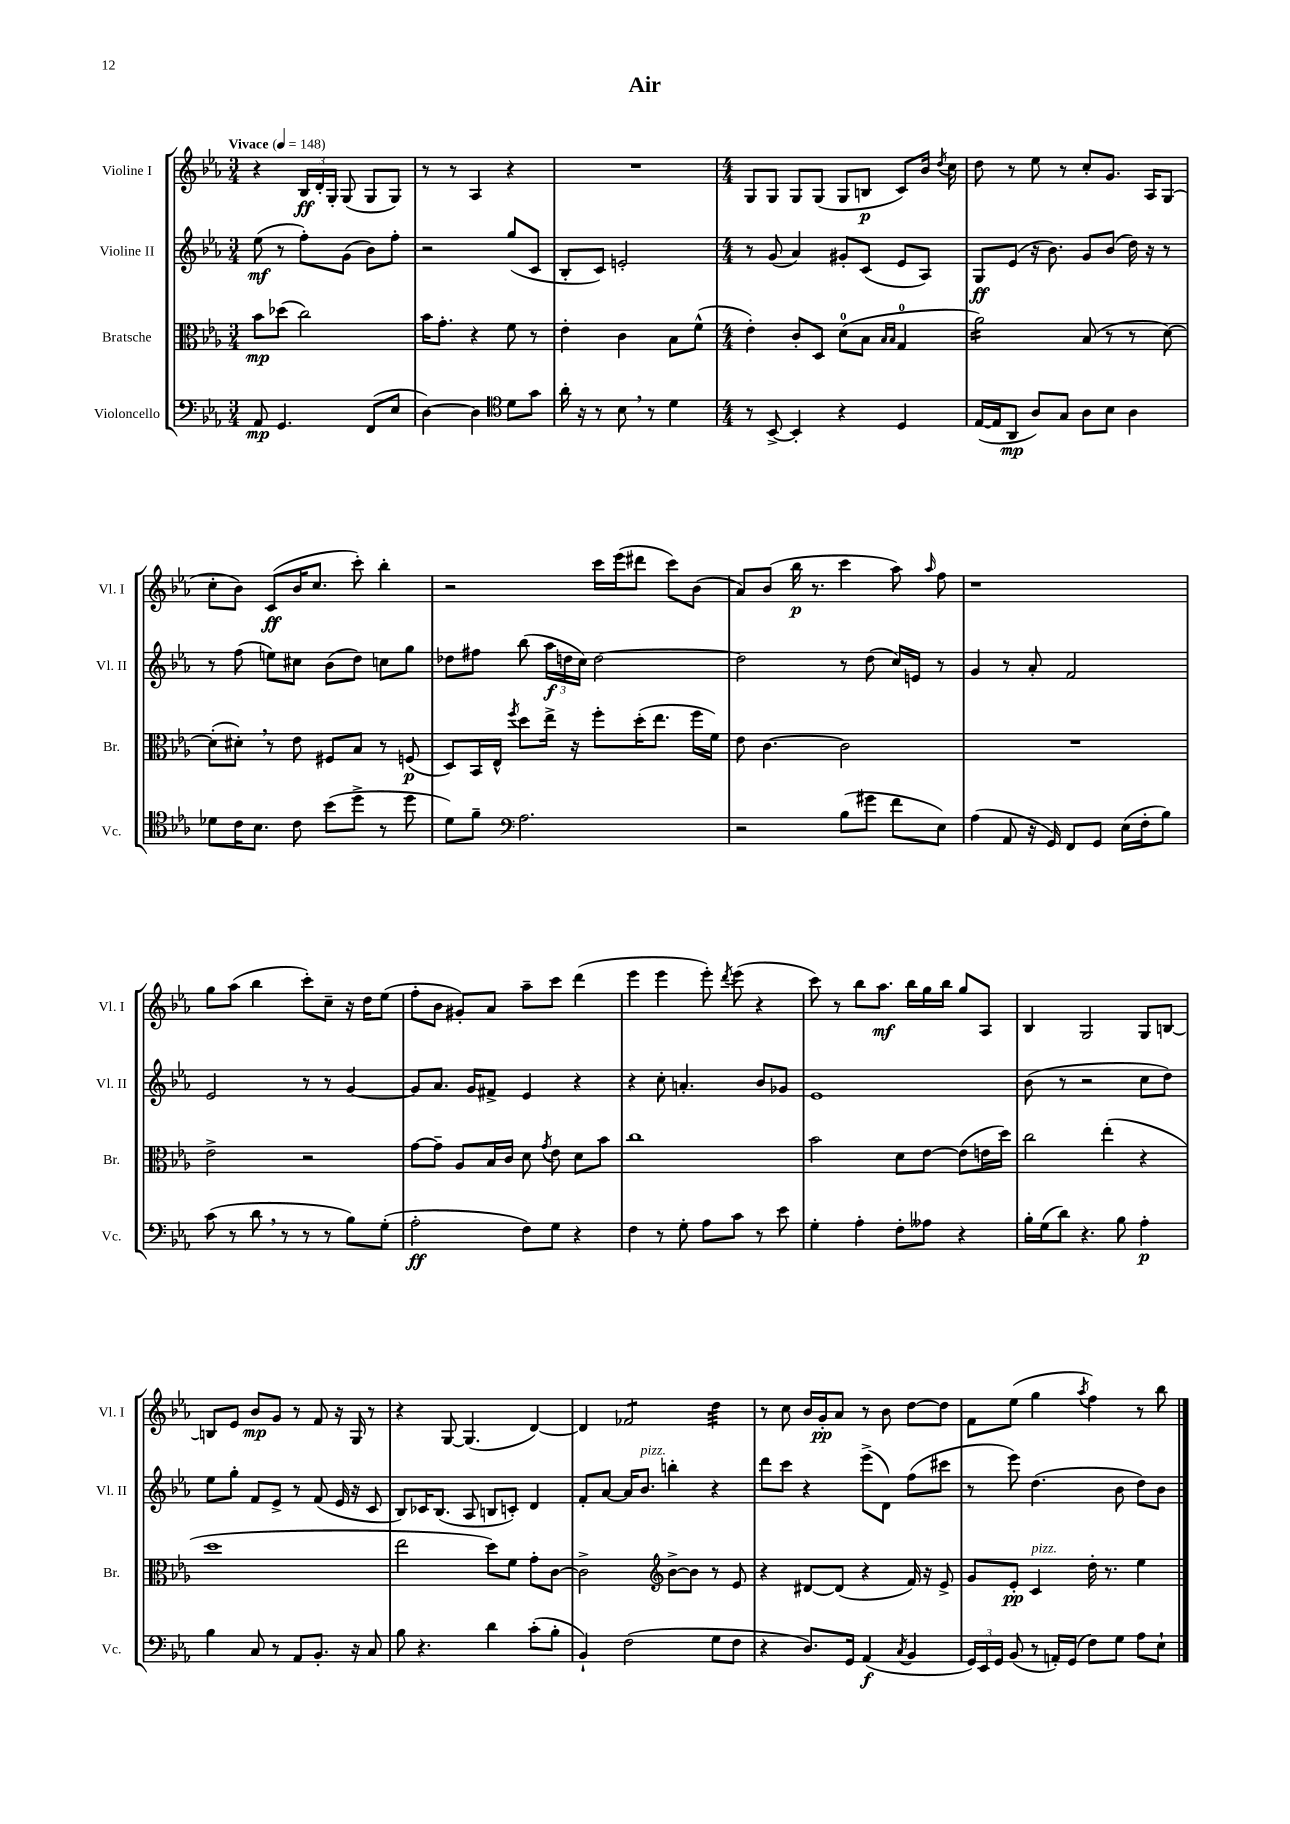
\header { title = "Air" }
<<
\new StaffGroup <<
\new Staff = "s0" \with { instrumentName = "Violine I" shortInstrumentName = "Vl. I" } {
    \clef treble \key ees \major \numericTimeSignature \time 3/4 \tempo "Vivace" 4 = 148
    \autoBeamOff r4 \tuplet 3/2 { bes16[\ff d'16-. g16]-. } g8( g8[ g8]) |
    r8 r8 aes4 r4 |
    R2. |
    \numericTimeSignature \time 4/4 g8[ g8] g8[ g8]( g8[ b8]\p c'8[) bes'16] \acciaccatura { d''8 } c''16 |
    d''8 r8 ees''8 r8 c''8[-. g'8.] aes16[ g8]( |
    c''8[-. bes'8]) c'8[\ff( bes'16 c''8.] c'''8-.) bes''4-. |
    r2 c'''16[ ees'''16( dis'''8] c'''8[) bes'8]( |
    aes'8[) bes'8]( bes''16\p r8. c'''4 aes''8) \grace { aes''16 } f''8 |
    r1 |
    g''8[ aes''8]( bes''4 c'''8[-.) c''8]-- r16 d''16[ ees''8]( |
    f''8[-. bes'8] gis'8[-.) aes'8] aes''8[-- c'''8] d'''4( |
    ees'''4 ees'''4 ees'''8-.) \acciaccatura { d'''8 } ees'''8( r4 |
    c'''8) r8 bes''8[ aes''8.]\mf bes''16[ g''16 bes''16] g''8[ aes8] |
    bes4 g2 g8[ b8]~ |
    b8[ ees'8] bes'8[\mp g'8] r8 f'8 r16 g16 r8 |
    r4 g8~ g4.( d'4~) |
    d'4 fes'2:8 d''4:32 |
    r8 c''8 bes'16[ g'16-.\pp aes'8] r8 bes'8 d''8[~ d''8] |
    f'8[ ees''8]( g''4 \acciaccatura { aes''8 } f''4) r8 bes''8 \bar "|." |
}
\new Staff = "s1" \with { instrumentName = "Violine II" shortInstrumentName = "Vl. II" } {
    \clef treble \key ees \major \numericTimeSignature \time 3/4
    \autoBeamOff ees''8\mf( r8 f''8[-.) g'8]( bes'8[) f''8]-. |
    r2 g''8[( c'8] |
    bes8[-. c'8]) e'2-. |
    \numericTimeSignature \time 4/4 r8 g'8( aes'4) gis'8[-. c'8]( ees'8[ aes8]) |
    g8[\ff ees'8]( r16 bes'8.) g'8[ bes'8]( d''16) r16 r8 |
    r8 f''8( e''8[) cis''8] bes'8[( d''8]) c''8[ g''8] |
    des''8[ fis''8] bes''8( \tuplet 3/2 { aes''16[\f d''16 c''16]) } d''2~ |
    d''2 r8 d''8( c''16[) e'16] r8 |
    g'4 r8 aes'8-. f'2 |
    ees'2 r8 r8 g'4~ |
    g'8[ aes'8.] g'16[ fis'8]-> ees'4 r4 |
    r4 c''8-. a'4.-. bes'8[ ges'8] |
    ees'1 |
    bes'8( r8 r2 c''8[ d''8]) |
    ees''8[ g''8]-. f'8[ ees'8]-> r8 f'8( ees'16 r16 c'8 |
    bes8[) ces'16 bes8.]( aes8 b8[ c'8]-.) d'4 |
    f'8[-. aes'8]~ aes'16[ bes'8.]^\markup { \italic "pizz." } b''4-. r4 |
    d'''8[ c'''8] r4 ees'''8[->( d'8]) f''8[( cis'''8] |
    r8 ees'''8) d''4.( bes'8 d''8[) bes'8] \bar "|." |
}
\new Staff = "s2" \with { instrumentName = "Bratsche" shortInstrumentName = "Br." } {
    \clef alto \key ees \major \numericTimeSignature \time 3/4
    \autoBeamOff bes'8[\mp des''8]( c''2) |
    bes'16[ g'8.]-. r4 f'8 r8 |
    ees'4-. c'4 bes8[ f'8]-^( |
    \numericTimeSignature \time 4/4 ees'4-.) c'8[-. d8] d'8[-0( bes8] \grace { bes16[ bes16] } g4-0 |
    aes'2:16) bes8( r8 r8 d'8~) |
    d'8[-.( dis'8]-.) \breathe r8 ees'8 fis8[ bes8] r8 f8\p( |
    d8[) bes,16 ees16]-^ \acciaccatura { f''8 } d''8[ ees''16]-> r16 f''8[-. d''16-.( ees''8.] f''16[ f'16]) |
    ees'8 c'4.~ c'2 |
    R1 |
    ees'2-> r2 |
    g'8[~ g'8]-- aes8[ bes16 c'16] d'8 \acciaccatura { g'8 } ees'8 d'8[ bes'8] |
    c''1 |
    bes'2 d'8[ ees'8]~ ees'8[( e'16 d''16]) |
    c''2 ees''4-.( r4 |
    d''1 |
    ees''2 d''8[) f'8] g'8[-. c'8]~ |
    c'2-> \clef treble bes'8[~-> bes'8] r8 ees'8 |
    r4 dis'8[~ dis'8]( r4 f'16) r16 ees'8-> |
    g'8[ ees'8]-.\pp c'4^\markup { \italic "pizz." } d''16-. r8. ees''4 \bar "|." |
}
\new Staff = "s3" \with { instrumentName = "Violoncello" shortInstrumentName = "Vc." } {
    \clef bass \key ees \major \numericTimeSignature \time 3/4
    \autoBeamOff aes,8\mp g,4. f,8[( ees8] |
    d4~) d4 \clef tenor d'8[ g'8] |
    aes'16-. r16 r8 bes8 \breathe r8 d'4 |
    \numericTimeSignature \time 4/4 r8 bes,8~-> bes,4-. r4 d4 |
    ees16[~( ees16 aes,8]\mp aes8[) g8] aes8[ bes8] aes4 |
    des'8[ c'16 bes8.] c'8 bes'8[( d''8]-> r8 d''8 |
    d'8[) f'8]-- \clef bass aes2. |
    r2 bes8[( gis'8] f'8[ ees8]) |
    aes4( aes,8 r16 g,16) f,8[ g,8] ees16[( f16-. bes8]) |
    c'8( r8 d'8 \breathe r8 r8 r8 bes8[) g8]-.( |
    aes2-.\ff f8[) g8] r4 |
    f4 r8 g8-. aes8[ c'8] r8 ees'8 |
    g4-. aes4-. f8[-. aeses8] r4 |
    bes16[-. g16( d'8]) r4. bes8 aes4-.\p |
    bes4 c8 r8 aes,8[ bes,8.]-. r16 c8 |
    bes8 r4. d'4 c'8[-.( bes8]-. |
    bes,4-!) f2( g8[ f8] |
    r4 d8.[) g,16] aes,4\f( \acciaccatura { c8 } bes,4 |
    \tuplet 3/2 { g,16[) ees,16 g,16] } bes,8( r8 a,16[-.) g,16]( f8[) g8] aes8[ ees8]-! \bar "|." |
}
>>
>>
\layout { \context { \Score \remove "Bar_number_engraver" } }
